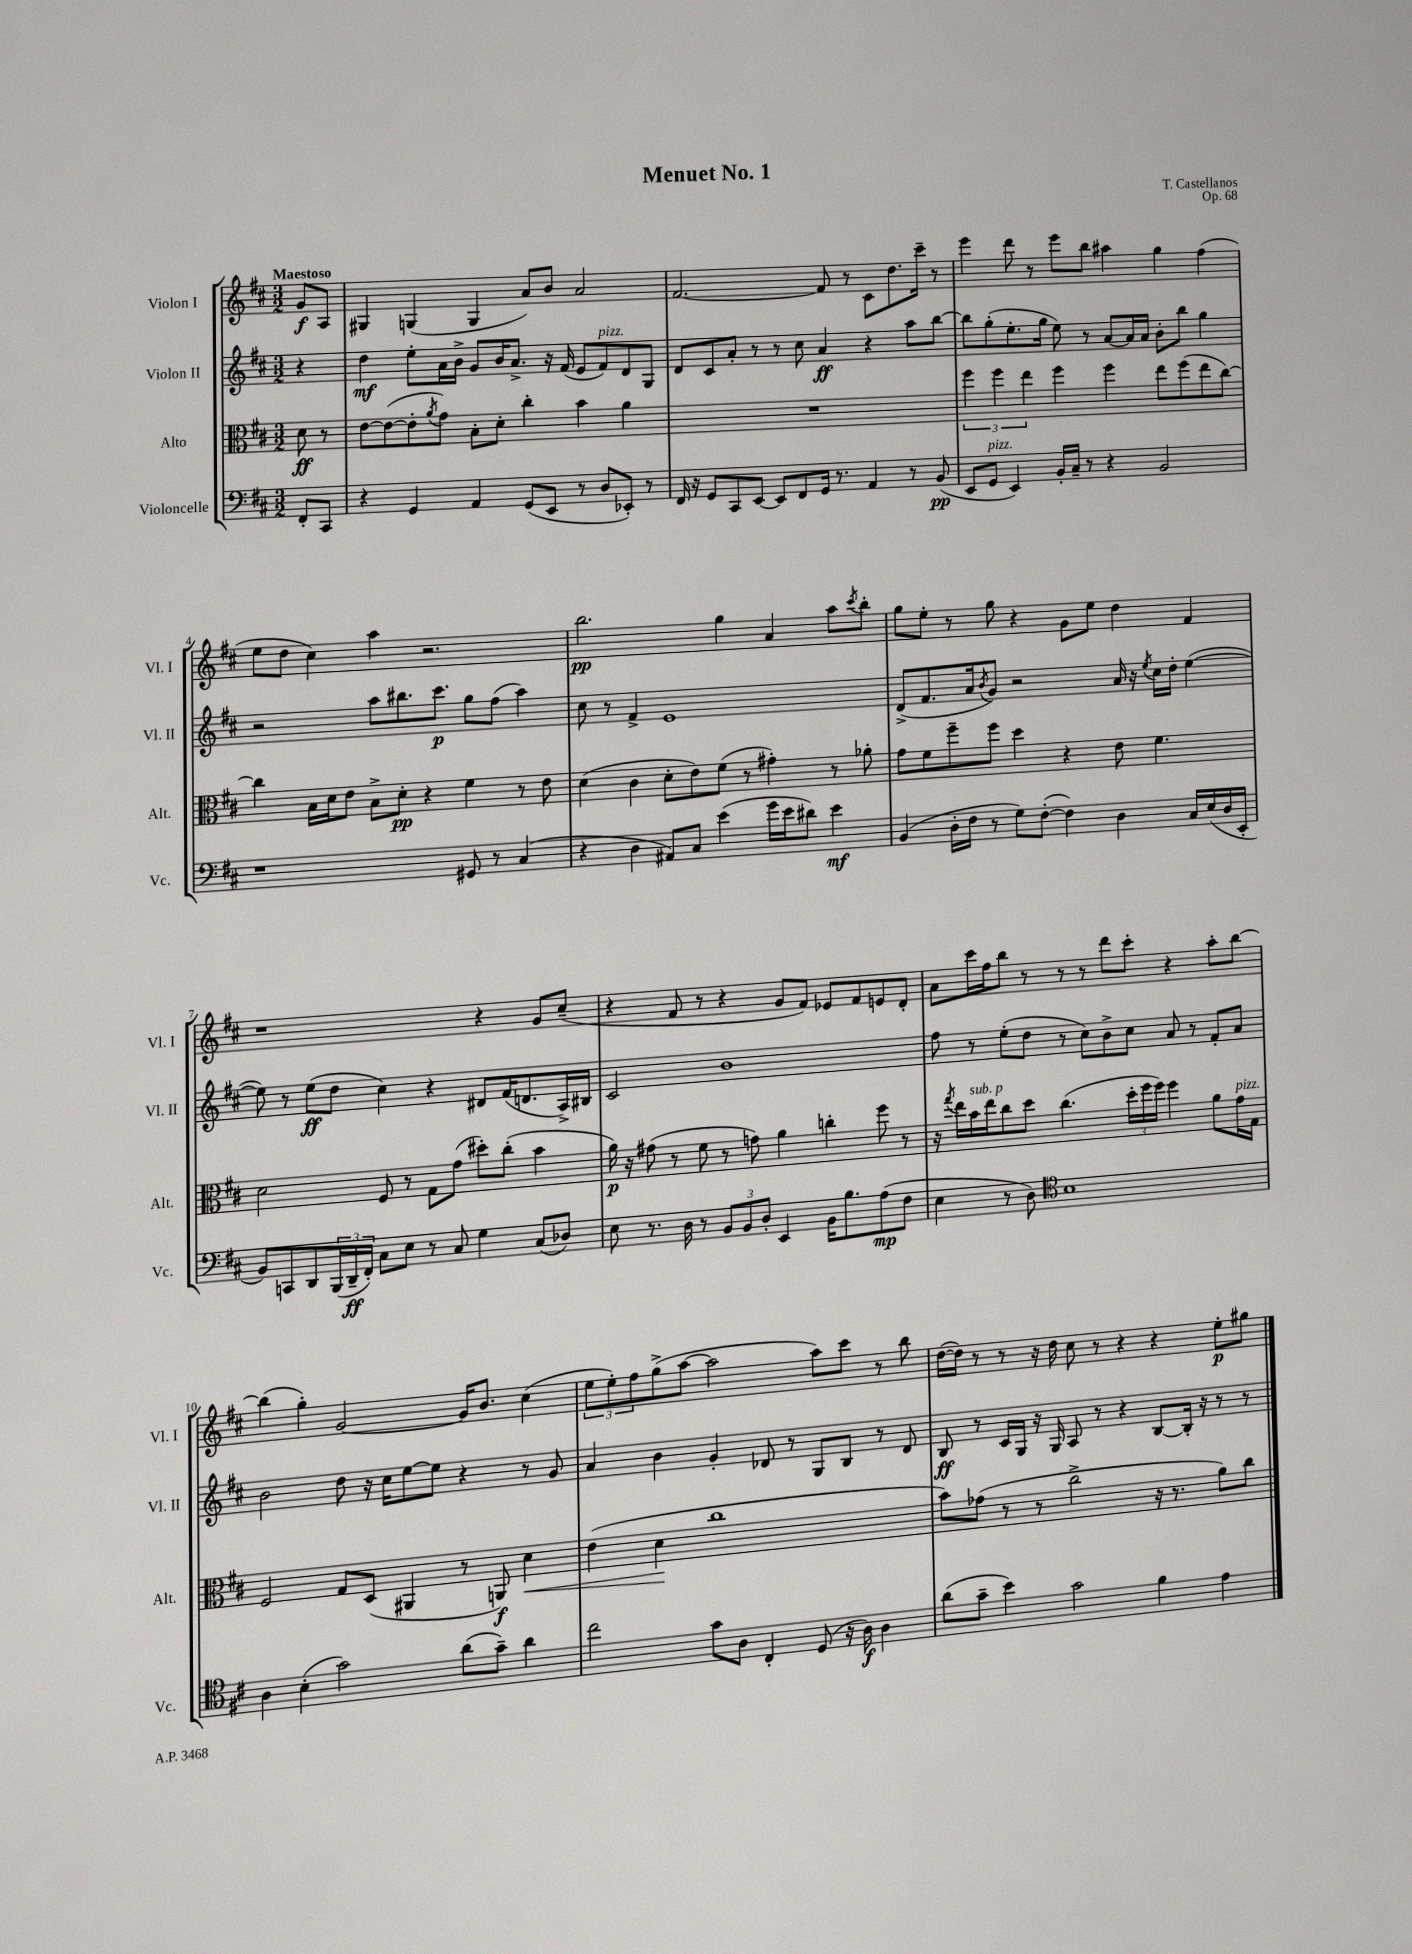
\header { title = "Menuet No. 1" composer = "T. Castellanos" opus = "Op. 68" }
<<
\new StaffGroup <<
\new Staff = "s0" \with { instrumentName = "Violon I" shortInstrumentName = "Vl. I" } {
    \clef treble \key d \major \numericTimeSignature \time 3/2 \partial 4 \tempo "Maestoso"
    g'8\f a8 |
    gis4 g4( g4 a'8) b'8 a'2 |
    fis'2.~ fis'8 r8 cis'8 d''8. cis'''16-- r8 |
    e'''4 d'''8 r8 e'''8 b''8 ais''4 g''4 fis''4( |
    e''8 d''8 cis''4) a''4 r2. |
    b''2.\pp g''4 a'4 a''8 \acciaccatura { cis'''8 } b''8-. |
    g''8 e''8-. r8 g''8 r4 g'8 e''8 d''4 fis'4 |
    r1 r4 g'8 cis''8--( |
    r4 fis'8 r8 r4 g'8 fis'8) ees'8 fis'8 e'8 d'8-. |
    a'8 cis'''16 fis''16 b''8 r8 r8 r8 d'''8 cis'''8-. r4 a''8-. b''8~ |
    b''4( g''4-.) g'2~ g'16 b'8. cis''4( |
    \tuplet 3/2 { e''8 e''8-.) fis''8 } g''8->( a''8~ a''2 a''8) cis'''8 r8 b''8 |
    d''16~( d''16) r8 r8 r16 d''16 cis''8 r8 r4 r4 e''8-.\p gis''8 \bar "|." |
}
\new Staff = "s1" \with { instrumentName = "Violon II" shortInstrumentName = "Vl. II" } {
    \clef treble \key d \major \numericTimeSignature \time 3/2 \partial 4
    r4 |
    d''4\mf e''8-. a'16 b'16-> g'8 b'16 a'8.-> r16 fis'16( e'8 fis'8^\markup { \italic "pizz." }) d'8 g8 |
    d'8 cis'8 a'8-. r8 r8 cis''8 a'4\ff r4 a''8 b''8~ |
    b''8 g''8-.( e''8.-. g''16 e''8) r8 a'8~ a'16 a'16 b'8-. b''8 g''4 |
    r2 a''8 bis''8. cis'''8.\p g''8 fis''8( a''4) |
    cis''8 r8 fis'4-> e'1 |
    d'8->( fis'8. a'16 \acciaccatura { b'8 } g'8) r2 a'16 r16 \acciaccatura { e''8 } cis''16 d''16-. e''4~( |
    e''8) r8 e''8\ff( d''8 cis''4) r4 dis'8 fis'16( d'8. a16->) bis16 |
    cis'2 b'1 |
    fis''8 r8 e''8-.( d''8 r8 cis''8) b'8-> cis''8 a'8 r8 fis'8-. a'8 |
    b'2 d''8 r16 cis''16 e''8~ e''8 r4 r8 g'8 |
    a'4 b'4 g'4-. des'8 r8 g8 b8 r8 des'8 |
    b8\ff r8 cis'16 g16 r16 g16 a8 r8 r4 b8~ b16-. r16 r8 r8 \bar "|." |
}
\new Staff = "s2" \with { instrumentName = "Alto" shortInstrumentName = "Alt." } {
    \clef alto \key d \major \numericTimeSignature \time 3/2 \partial 4
    d'8\ff r8 |
    e'8~ e'8~( e'8-. \acciaccatura { a'8 } g'8) b8-. d'8-. cis''4-. b'4 a'4 |
    R1. |
    \tuplet 3/2 { fis''4 fis''4 e''4 } fis''4 fis''4 e''8 fis''8( e''8 cis''8~) |
    cis''4 b16 d'16 e'8 b8-> d'8-.\pp r4 fis'4 r8 e'8 |
    d'4( cis'4 d'8-. e'8) fis'8( r8 gis'4-.) r8 aes'8-. |
    g'8 fis'8 fis''8-- fis''8 d''4 r4 e'8 fis'4. |
    d'2 fis8 r8 g8 g'8( dis''8-.) cis''8-.( b'4 |
    a'16\p) r16 gis'8( r8 fis'8 r8 g'8) a'4 c''4-. fis''8 r8 |
    r16 \acciaccatura { g''8 } e''16 b'16^\markup { \italic "sub. p" } e''16 cis''8 d''8 cis''4.( \tuplet 3/2 { d''16-. fis''16 fis''16) } fis''4 a'8 g'16^\markup { \italic "pizz." } g16 |
    fis2 g8 d8( ais,4 r8 a,8\f) d'4\< |
    e'4( d'4\! cis''1 |
    b'8) ges'8( r8 r8 cis''2-> r16 r8. a'8) cis''8 \bar "|." |
}
\new Staff = "s3" \with { instrumentName = "Violoncelle" shortInstrumentName = "Vc." } {
    \clef bass \key d \major \numericTimeSignature \time 3/2 \partial 4
    fis,8-. cis,8 |
    r4 g,4 a,4 g,8( e,8 r8 d8 ees,8-.) r8 |
    fis,16 r16 g,8 cis,8 e,8~ e,8 fis,8 g,16 r8. a,4 r8 b,8\pp( |
    e,8 g,8^\markup { \italic "pizz." } e,4) b,16-. cis16-- r8 r4 b,2 |
    r1 gis,8 r8 cis4( |
    r4 d4 ais,8) cis8 e'4( g'16 e'16 dis'8) e'4\mf |
    b,4( d16-. fis16 r8 g8) fis8~-.( fis4) d4 cis16 e16( d16 e,16-. |
    b,8) c,8 d,8 \tuplet 3/2 { b,,16( d,16--\ff fis,16-.) } cis8 e8 r8 cis8 g4 cis8( des8) |
    e8 r8. d16 r8 \tuplet 3/2 { b,8 b,8 d8-. } e,4 b,16 b8. a8\mp( fis8 |
    e4 r8 d8) \clef tenor b1 |
    a4 b4-.( g'2) a'8( g'8--) a'4 |
    cis''2 g'8 a8 cis4-. d8( r16 a16\f) a4 |
    a'8( g'8-- b'4) g'2 fis'4 e'4 \bar "|." |
}
>>
>>
